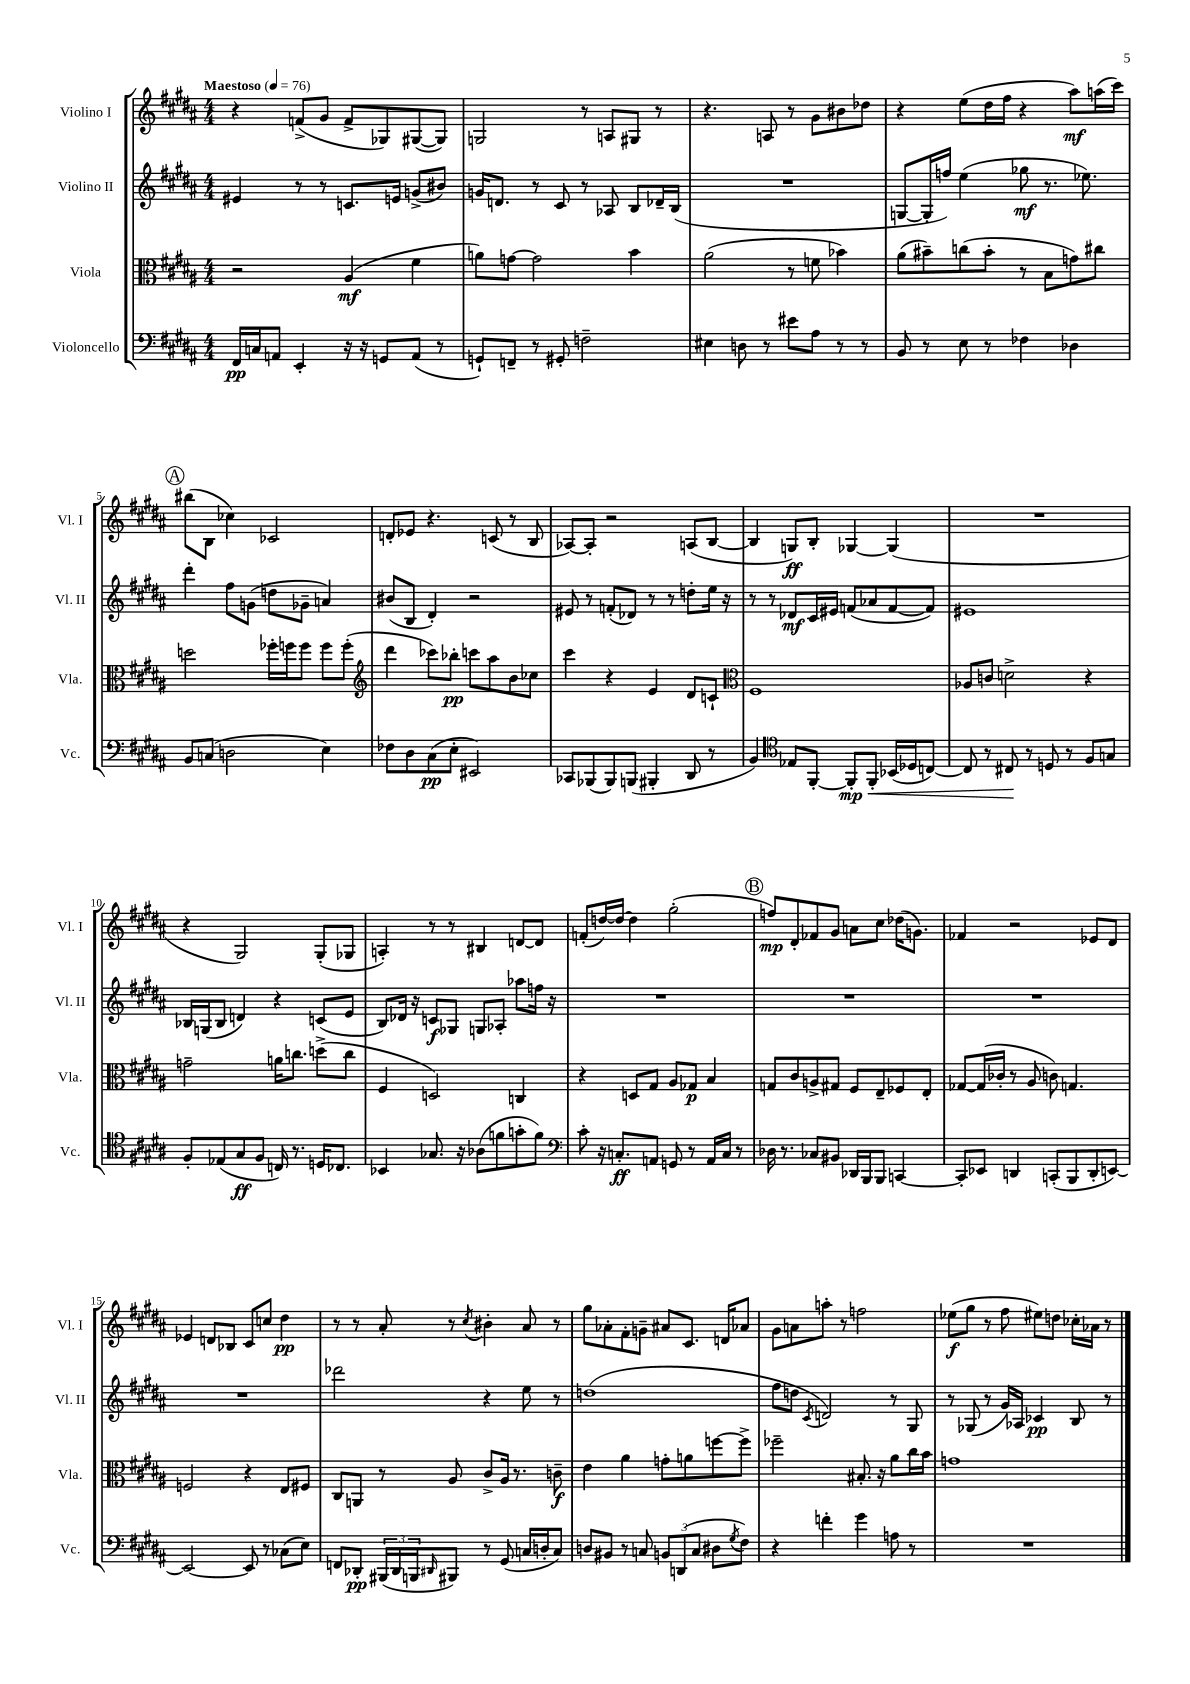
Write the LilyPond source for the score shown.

<<
\new StaffGroup <<
\new Staff = "s0" \with { instrumentName = "Violino I" shortInstrumentName = "Vl. I" } {
    \clef treble \key b \major \numericTimeSignature \time 4/4 \tempo "Maestoso" 4 = 76
    r4 f'8->( gis'8 f'8-> ges8) gis8~( gis8) |
    g2 r8 a8 gis8 r8 |
    r4. a8 r8 gis'8 bis'8 des''8 |
    r4 e''8( dis''16 fis''16 r4 ais''8\mf) a''16( cis'''16) |
    \mark \markup { \circle "A" } bis''8( b8 ces''4) ces'2 |
    d'8-. ees'8 r4. c'8( r8 b8 |
    aes8~) aes8-. r2 a8( b8~ |
    b4 g8\ff) b8-. ges4~ ges4( |
    R1 |
    r4 gis2) gis8-.( ges8 |
    a4-.) r8 r8 bis4 d'8~ d'8 |
    f'8-.( d''16~) d''16~ d''4 gis''2-.( |
    \mark \markup { \circle "B" } f''8\mp) dis'8-. fes'8 gis'8 a'8 cis''8 des''16( g'8.) |
    fes'4 r2 ees'8 dis'8 |
    ees'4 d'8 bes8 cis'8 c''8 dis''4\pp |
    r8 r8 ais'8-. r8 \acciaccatura { cis''8 } bis'4-. ais'8 r8 |
    gis''8 aes'8-. fis'8-. g'8-- ais'8 cis'8. d'16 aes'8 |
    gis'8 a'8 a''8-. r8 f''2 |
    ees''8\f( gis''8 r8 fis''8 eis''8) d''8 ces''16-. aes'16 r8 \bar "|." |
}
\new Staff = "s1" \with { instrumentName = "Violino II" shortInstrumentName = "Vl. II" } {
    \clef treble \key b \major \numericTimeSignature \time 4/4
    eis'4 r8 r8 c'8. e'16 g'8->( bis'8) |
    g'16 d'8. r8 cis'8 r8 aes8 b8 des'16-- b16( |
    R1 |
    g8~ g16-. f''16) e''4( ges''8\mf r8. ees''8.) |
    \mark \markup { \circle "A" } dis'''4-. fis''8 g'8( d''8 ges'8-- a'4) |
    bis'8( b8 dis'4-.) r2 |
    eis'8 r8 f'8-.( des'8) r8 r8 d''8-. e''16 r16 |
    r8 r8 des'8\mf cis'16 eis'16 f'8( aes'8 f'8~ f'8) |
    eis'1 |
    bes16 g16( bes8 d'4) r4 c'8( e'8 |
    b8) des'16 r16 c'8\f ges8 g8 aes8-. aes''8 f''16 r16 |
    R1 |
    \mark \markup { \circle "B" } R1 |
    R1 |
    R1 |
    des'''2 r4 e''8 r8 |
    d''1( |
    fis''8 d''8 \acciaccatura { cis'8 } d'2) r8 gis8 |
    r8 ges8( r8 gis'16) aes16 ces'4\pp b8 r8 \bar "|." |
}
\new Staff = "s2" \with { instrumentName = "Viola" shortInstrumentName = "Vla." } {
    \clef alto \key b \major \numericTimeSignature \time 4/4
    r2 ais4\mf( fis'4 |
    a'8) g'8~ g'2 b'4 |
    ais'2( r8 f'8 bes'4) |
    ais'8( bis'8--) c''8( bis'8-. r8 b8 g'8) cis''8 |
    \mark \markup { \circle "A" } d''2 fes''16-. f''16 f''8 f''8 f''8-.( |
    \clef treble dis'''4 ces'''8) bes''8-.\pp c'''8 ais''8 b'8 ces''8 |
    cis'''4 r4 e'4 dis'8 c'8-! |
    \clef alto fis1 |
    aes8 c'8 d'2-> r4 |
    g'2-- a'16 c''8. d''8->( c''8 |
    fis4 d2) c4 |
    r4 d8 gis8 ais8 ges8\p b4 |
    \mark \markup { \circle "B" } g8 cis'8 a8-> gis8 fis8 e8-- fes8 e8-. |
    ges8~ ges16( ces'16-. r8 ais8 c'8) g4. |
    f2 r4 e8 fis8 |
    cis8 a,8 r8 ais8 cis'8-> ais16 r8. c'8--\f |
    e'4 ais'4 g'8-. a'8 f''8~ f''8-> |
    fes''2-- bis8.-. r16 ais'8 cis''16 b'16 |
    g'1 \bar "|." |
}
\new Staff = "s3" \with { instrumentName = "Violoncello" shortInstrumentName = "Vc." } {
    \clef bass \key b \major \numericTimeSignature \time 4/4
    fis,16\pp c16 a,8 e,4-. r16 r16 g,8 a,8( r8 |
    g,8-!) f,8-- r8 gis,8-. f2-- |
    eis4 d8 r8 eis'8 ais8 r8 r8 |
    b,8 r8 e8 r8 fes4 des4 |
    \mark \markup { \circle "A" } b,8 c8( d2 e4) |
    fes8 dis8 cis8\pp( e8-. eis,2) |
    ces,8 bes,,8( bes,,8) b,,8( bis,,4-. dis,8 r8 |
    b,4) \clef tenor ees8 fis,8~-. fis,8-.\mp fis,8-.\< bes,16( des16 c8~) |
    c8 r8 cis8\! r8 d8 r8 fis8 g8 |
    fis8-. ees8( gis8\ff fis8 c16) r8. d16 ces8. |
    bes,4 ges8. r16 aes8( f'8 g'8-. f'8) |
    \clef bass cis'8-. r16 c8.-.\ff a,8 g,8 r8 a,16 c16 r8 |
    \mark \markup { \circle "B" } des16 r8. ces8 bis,8 des,16 b,,16 b,,8 c,4~ |
    c,8-. ees,8 d,4 c,8-.( b,,8 d,8-. e,8~) |
    e,2~ e,8 r8 ces8( e8) |
    f,8 des,8-.\pp \tuplet 3/2 { bis,,16( des,16 b,,16 } \grace { dis,16 } bis,,8) r8 gis,8( c16 d16-. c8) |
    d8 bis,8 r8 c8 \tuplet 3/2 { b,8 d,8( c8 } dis8 \acciaccatura { gis8 } fis8) |
    r4 f'4-. gis'4 a8 r8 |
    R1 \bar "|." |
}
>>
>>
